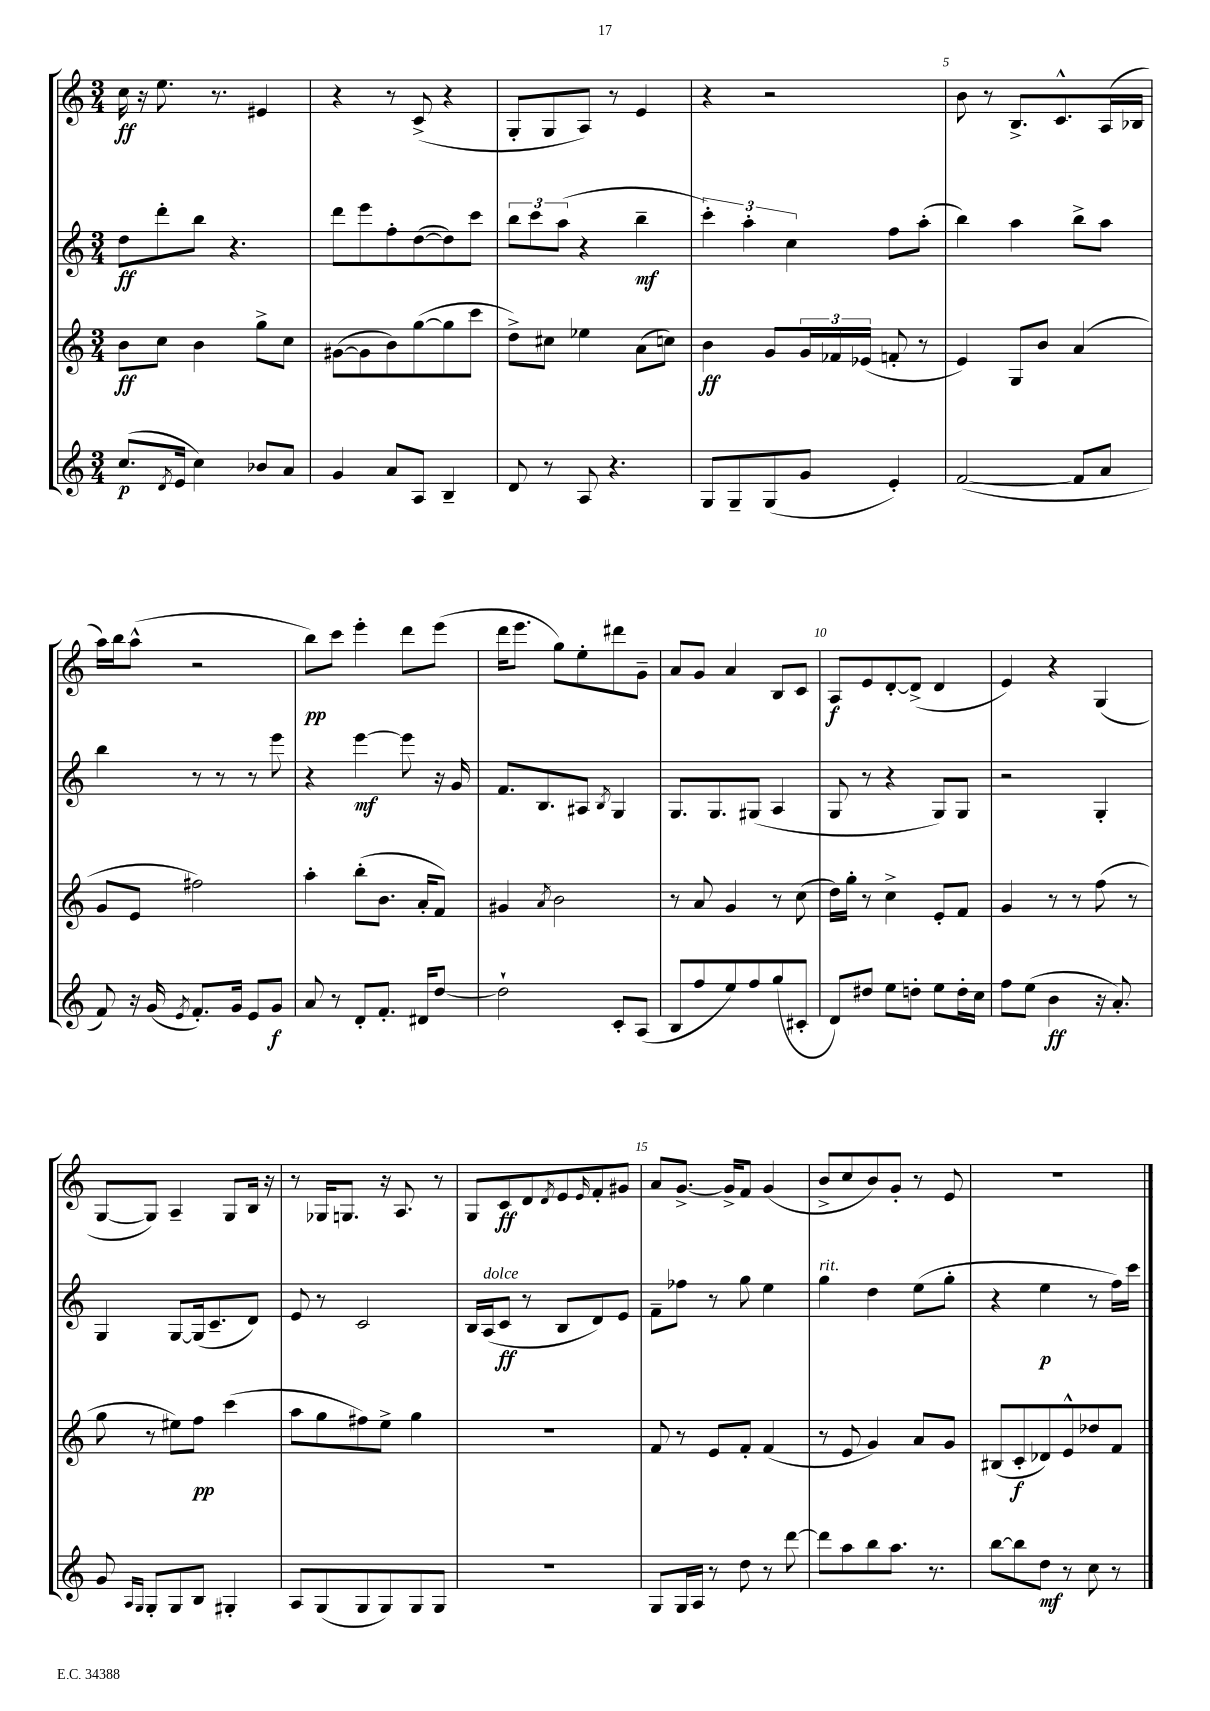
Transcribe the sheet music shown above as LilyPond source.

<<
\new StaffGroup <<
\new Staff = "s0" {
    \clef treble \key c \major \numericTimeSignature \time 3/4
    c''16\ff r16 e''8. r8. eis'4 |
    r4 r8 c'8->( r4 |
    g8-. g8 a8) r8 e'4 |
    r4 r2 |
    b'8 r8 b8.-> c'8.-^ a16( bes16 |
    a''16) b''16 a''8-^( r2 |
    b''8\pp) c'''8 e'''4-. d'''8 e'''8( |
    d'''16 e'''8. g''8) e''8-. dis'''8 g'8-- |
    a'8 g'8 a'4 b8 c'8 |
    a8\f e'8 d'8~-. d'8->( d'4 |
    e'4) r4 g4( |
    g8~ g8) a4-- g8 b16 r16 |
    r8 ges16 g8. r16 a8. r8 |
    g8 c'8\ff d'8 \acciaccatura { d'8 } e'8 \grace { e'16 } f'8-. gis'8 |
    a'8 g'8.~-> g'16-> f'8 g'4( |
    b'8-> c''8 b'8) g'8-. r8 e'8 |
    R2. \bar "|." |
}
\new Staff = "s1" {
    \clef treble \key c \major \numericTimeSignature \time 3/4
    d''8\ff d'''8-. b''8 r4. |
    d'''8 e'''8 f''8-. d''8~( d''8) c'''8 |
    \tuplet 3/2 { b''8 c'''8 a''8( } r4 b''4--\mf |
    \tuplet 3/2 { c'''4-.) a''4-. c''4 } f''8 a''8-.( |
    b''4) a''4 b''8-> a''8 |
    b''4 r8 r8 r8 e'''8 |
    r4 e'''4~\mf e'''8 r16 g'16 |
    f'8. b8. ais8 \acciaccatura { b8 } g4 |
    g8. g8. gis8( a4 |
    g8 r8 r4 g8) g8 |
    r2 g4-. |
    g4 g8~ g16( c'8.-- d'8) |
    e'8 r8 c'2 |
    b16 a16^\markup { \italic "dolce" }( c'8\ff r8 b8 d'8) e'8 |
    f'8-- fes''8 r8 g''8 e''4 |
    g''4^\markup { \italic "rit." } d''4 e''8( g''8-. |
    r4 e''4\p r8 f''16) c'''16 \bar "|." |
}
\new Staff = "s2" {
    \clef treble \key c \major \numericTimeSignature \time 3/4
    b'8\ff c''8 b'4 g''8-> c''8 |
    gis'8~( gis'8 b'8) g''8~( g''8 c'''8 |
    d''8->) cis''8 ees''4 a'8( c''8) |
    b'4\ff g'8 \tuplet 3/2 { g'16 fes'16 ees'16( } f'8-. r8 |
    e'4) g8 b'8 a'4( |
    g'8 e'8 fis''2) |
    a''4-. b''8-.( b'8. a'16-. f'8) |
    gis'4 \acciaccatura { a'8 } b'2 |
    r8 a'8 g'4 r8 c''8( |
    d''16) g''16-. r8 c''4-> e'8-. f'8 |
    g'4 r8 r8 f''8( r8 |
    g''8 r8 eis''8) f''8\pp c'''4( |
    a''8 g''8 fis''8) e''8-> g''4 |
    R2. |
    f'8 r8 e'8 f'8-. f'4( |
    r8 e'8 g'4) a'8 g'8 |
    bis8( c'8-.\f des'8) e'8-^ des''8 f'8 \bar "|." |
}
\new Staff = "s3" {
    \clef treble \key c \major \numericTimeSignature \time 3/4
    c''8.\p( \acciaccatura { d'8 } e'16 c''4) bes'8 a'8 |
    g'4 a'8 a8 b4-- |
    d'8 r8 a8 r4. |
    g8 g8-- g8( g'8 e'4-.) |
    f'2~( f'8 a'8 |
    f'8) r16 g'16( \acciaccatura { e'8 } f'8.-.) g'16 e'8 g'8\f |
    a'8 r8 d'8-. f'8.-. dis'16 d''8~ |
    d''2-! c'8-. a8( |
    b8 f''8 e''8) f''8 g''8( cis'8-. |
    d'8) dis''8 e''8 d''8-. e''8 d''16-. c''16 |
    f''8 e''8( b'4\ff r16 a'8.-.) |
    g'8 \grace { a16 g16 } g8-. g8 b8 gis4-. |
    a8 g8( g8 g8) g8 g8 |
    R2. |
    g8 g16 a16 r8 d''8 r8 d'''8~ |
    d'''8 a''8 b''8 a''8. r8. |
    b''8~ b''8 d''8\mf r8 c''8 r8 \bar "|." |
}
>>
>>
\layout { \context { \Score \override BarNumber.break-visibility = ##(#f #t #t) barNumberVisibility = #(every-nth-bar-number-visible 5) } }
